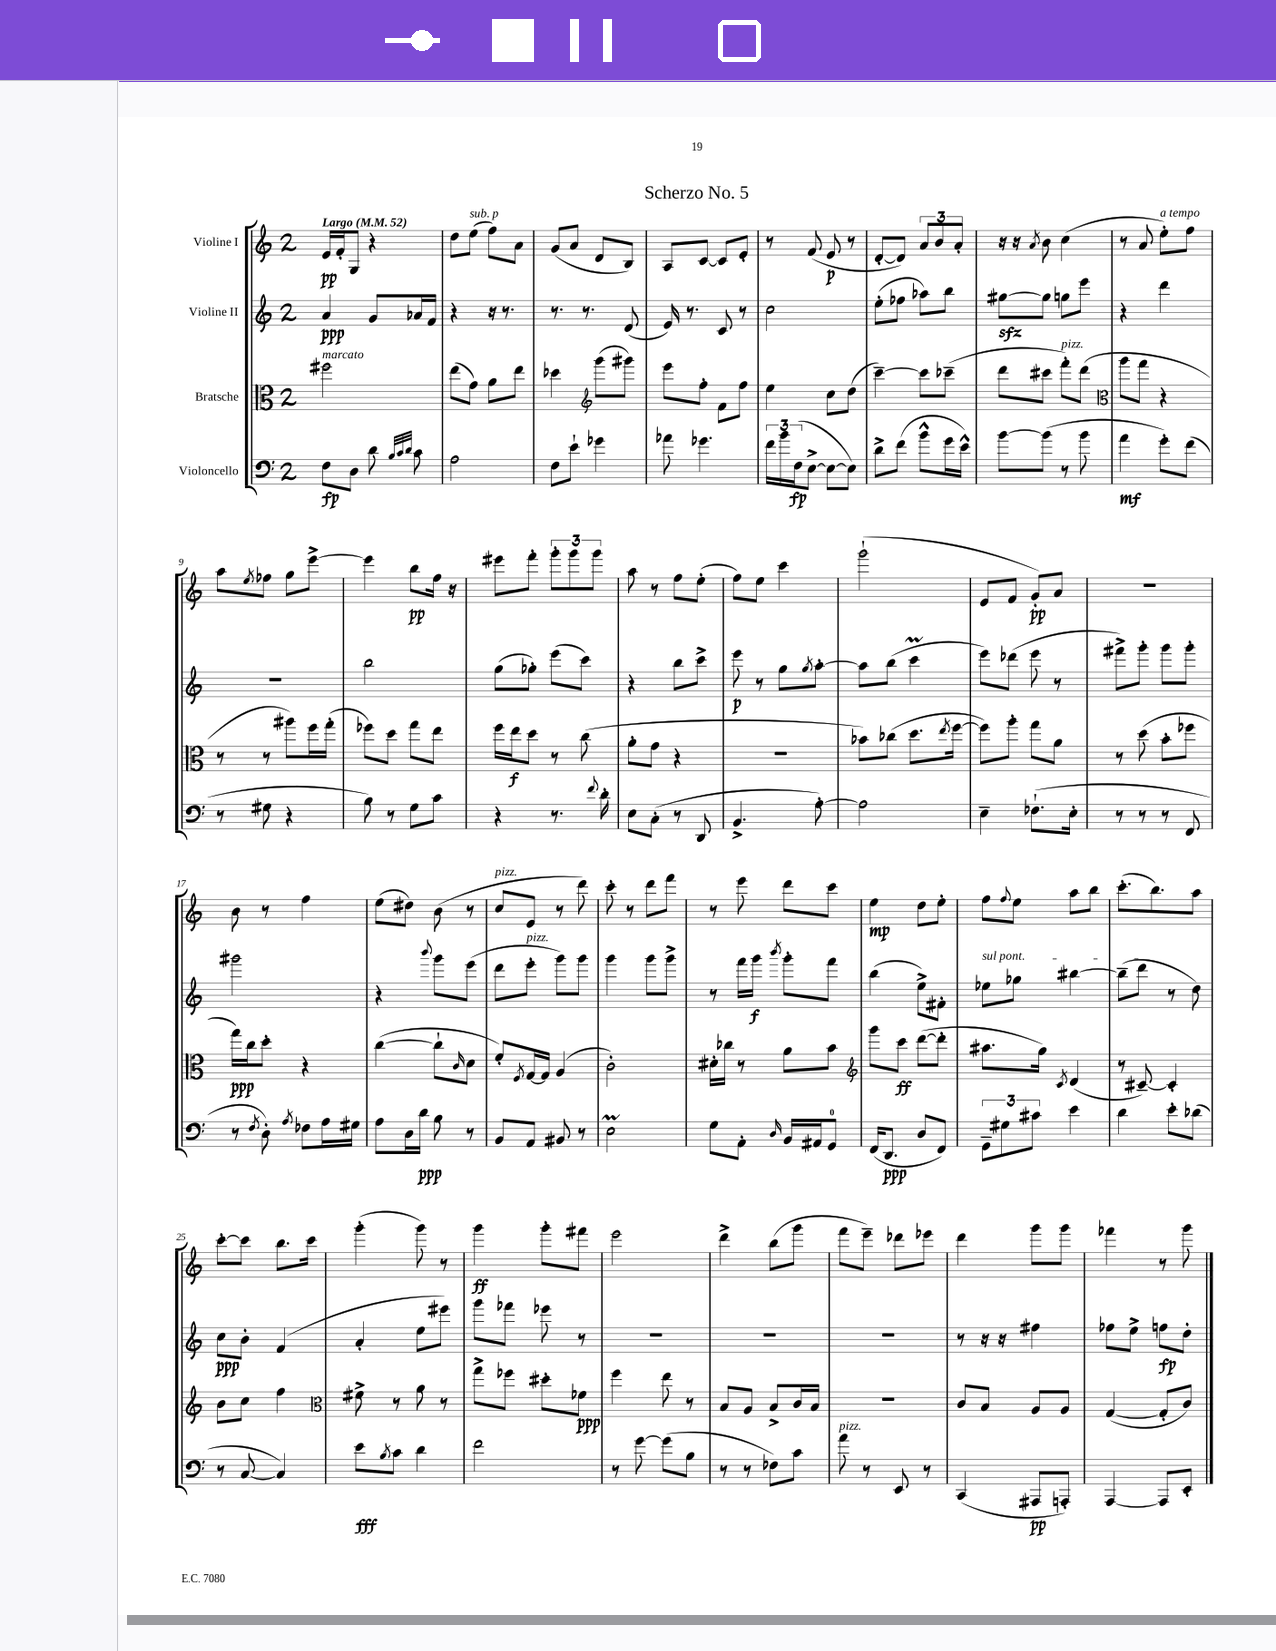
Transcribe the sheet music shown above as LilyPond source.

\header { title = "Scherzo No. 5" }
<<
\new StaffGroup <<
\new Staff = "s0" \with { instrumentName = "Violine I" } {
    \clef treble \key c \major \once \override Staff.TimeSignature.style = #'single-digit \time 2/4 \tempo "Largo" 4 = 52
    e'16\pp f'16-. g8 r4 |
    d''8 e''8^\markup { \italic "sub. p" }( f''8) a'8 |
    g'8( a'8 d'8 b8) |
    a8 c'8~ c'8 e'8-. |
    r8 f'8( e'8\p r8 |
    d'8~-. d'8) \tuplet 3/2 { a'8 b'8 a'8-. } |
    r16 r16 \acciaccatura { a'8 } b'8 c''4( |
    r8 a'8 e''8-.^\markup { \italic "a tempo" }) f''8 |
    a''8 \acciaccatura { e''8 } fes''8 g''8 e'''8~-> |
    e'''4 b''8\pp f''16 r16 |
    eis'''8 f'''8-. \tuplet 3/2 { g'''8-. g'''8 g'''8 } |
    a''8 r8 f''8 e''8-.( |
    f''8) e''8 c'''4 |
    g'''2-!( |
    e'8 f'8 g'8-.\pp) a'8 |
    r2 |
    b'8 r8 f''4 |
    e''8( dis''8) b'8( r8 |
    c''8^\markup { \italic "pizz." } e'8 r8 d'''8) |
    c'''8-. r8 d'''8 f'''8 |
    r8 e'''8 d'''8 c'''8 |
    e''4\mp d''8 e''8-. |
    f''8 \appoggiatura { f''8 } e''8 a''8 b''8 |
    c'''8.-.( b''8.) a''8 |
    c'''8~-. c'''8 b''8. c'''16 |
    g'''4-.( g'''8) r8 |
    g'''4\ff g'''8-. fis'''8 |
    e'''2 |
    d'''4-> b''8( g'''8 |
    f'''8 e'''8--) des'''8 ees'''8 |
    d'''4 g'''8 g'''8 |
    fes'''4 r8 g'''8 \bar "|." |
}
\new Staff = "s1" \with { instrumentName = "Violine II" } {
    \clef treble \key c \major \once \override Staff.TimeSignature.style = #'single-digit \time 2/4
    a'4\ppp g'8 aes'16 f'16 |
    r4 r16 r8. |
    r8. r8. d'8( |
    e'16) r8. c'8 r8 |
    c''2 |
    e''8-.( fes''8 aes''8) b''8 |
    gis''8~\sfz gis''8 g''8 e'''8 |
    r4 d'''4 |
    R2 |
    b''2 |
    g''8( ges''8-.) e'''8( c'''8) |
    r4 b''8 c'''8-> |
    e'''8\p r8 g''8 \acciaccatura { g''8 } a''8~-. |
    a''8 b''8( c'''4\prall |
    e'''8) des'''8( e'''8 r8 |
    fis'''8->) g'''8-. g'''8 g'''8-. |
    gis'''2 |
    r4 \appoggiatura { b'''8 } g'''8 e'''8( |
    d'''8 e'''8-.^\markup { \italic "pizz." } g'''8) g'''8 |
    g'''4 g'''8 g'''8-> |
    r8 f'''16 g'''16\f \acciaccatura { b'''8 } g'''8-. f'''8 |
    b''4( e''8->) fis'8-. |
    \once \override TextSpanner.bound-details.left.text = \markup { \italic "sul pont." } ees''8\startTextSpan ges''8 bis''4~ |
    bis''8--( d'''8\stopTextSpan r8 d''8) |
    c''8\ppp b'8-. f'4( |
    a'4-. e''8 eis'''8) |
    g'''8 fes'''8 ees'''8 r8 |
    R2 |
    R2 |
    R2 |
    r8 r16 r16 fis''4 |
    fes''8 e''8-> f''8\fp d''8-. \bar "|." |
}
\new Staff = "s2" \with { instrumentName = "Bratsche" } {
    \clef alto \key c \major \once \override Staff.TimeSignature.style = #'single-digit \time 2/4
    fis''2^\markup { \italic "marcato" } |
    e''8( g'8) a'8 e''8 |
    des''4 \clef treble g'''8( gis'''8) |
    e'''8 f''8-. f'8 f''8 |
    e''4 c''8 d''8( |
    c'''4~--) c'''8 ces'''8--( |
    d'''8 cis'''8 f'''8-.^\markup { \italic "pizz." }) d'''8( |
    \clef alto a''8 g''8 r4 |
    r8 r8 ais''8) f''16 g''16-.( |
    fes''8) d''8 g''8 e''8 |
    f''16 e''16\f d''8 r8 c''8( |
    a'8-. g'8 r4 |
    r2 |
    bes'8) ces''8( d''8. \acciaccatura { e''8 } f''16~ |
    f''8) a''8-. g''8 a'8 |
    r8 d''8( b'8-. fes''8 |
    g''16\ppp) c''16 d''8-. r4 |
    c''4~( c''8-! \grace { c'16 } d'8 |
    f'8-.) \acciaccatura { f8 } g16~ g16 a4( |
    c'2-.) |
    dis'16-. ces''16 r8 a'8 b'8 |
    \clef treble g'''8 c'''8\ff d'''8~( d'''8-. |
    ais''8. g''16) \acciaccatura { c'8 } d'4( |
    r8 cis'8~--) cis'4-. |
    b'8 c''8 f''4 |
    \clef alto fis'8-> r8 a'8 r8 |
    g''8-> fes''8 dis''8-. fes'8\ppp |
    f''4 e''8 r8 |
    b8 a8 b8-> c'16 b16 |
    r2 |
    c'8 b8 a8 a8 |
    g4~( g8-. c'8) \bar "|." |
}
\new Staff = "s3" \with { instrumentName = "Violoncello" } {
    \clef bass \key c \major \once \override Staff.TimeSignature.style = #'single-digit \time 2/4
    f8\fp d8 d'8 \grace { b32 c'32 d'32 } c'8 |
    a2 |
    f8 e'8-! ges'4 |
    aes'8 ges'4. |
    \tuplet 3/2 { f'16 b'16 f16\fp( } e8~-> e8~ e8) |
    d'8-> f'8( b'8-^ g'16 e'16-^) |
    b'8~ b'8( r8 b'8 |
    a'4\mf g'8-.) f'8( |
    r8 gis8 r4 |
    b8) r8 g8 c'8 |
    r4 r8. \appoggiatura { f'8 } d'16-. |
    e8 c8-.( r8 d,8 |
    b,4.-> a8~-.) |
    a2 |
    e4-- fes8.-!( e16-. |
    r8 r8 r8 f,8 |
    r8 \acciaccatura { f8 } d8-.) \acciaccatura { a8 } fes8 a16 gis16 |
    a8 d16 d'16\ppp b8 r8 |
    b,8 a,8 bis,8 r8 |
    e2\prall |
    g8 a,8-. \grace { d16 } b,16 ais,16 g,8-0 |
    f,16( d,8.\ppp d8 f,8) |
    \tuplet 3/2 { g,8-- gis8 cis'8 } e'4 |
    d'4 e'8-. des'8( |
    r8 c8~ c4) |
    e'8\fff \acciaccatura { b8 } c'8 d'4 |
    f'2 |
    r8 g'8~ g'8( b8 |
    r8 r8 fes8) c'8 |
    a'8^\markup { \italic "pizz." } r8 e,8 r8 |
    c,4( ais,,8\pp a,,8-.) |
    a,,4~ a,,8 e,8-. \bar "|." |
}
>>
>>
